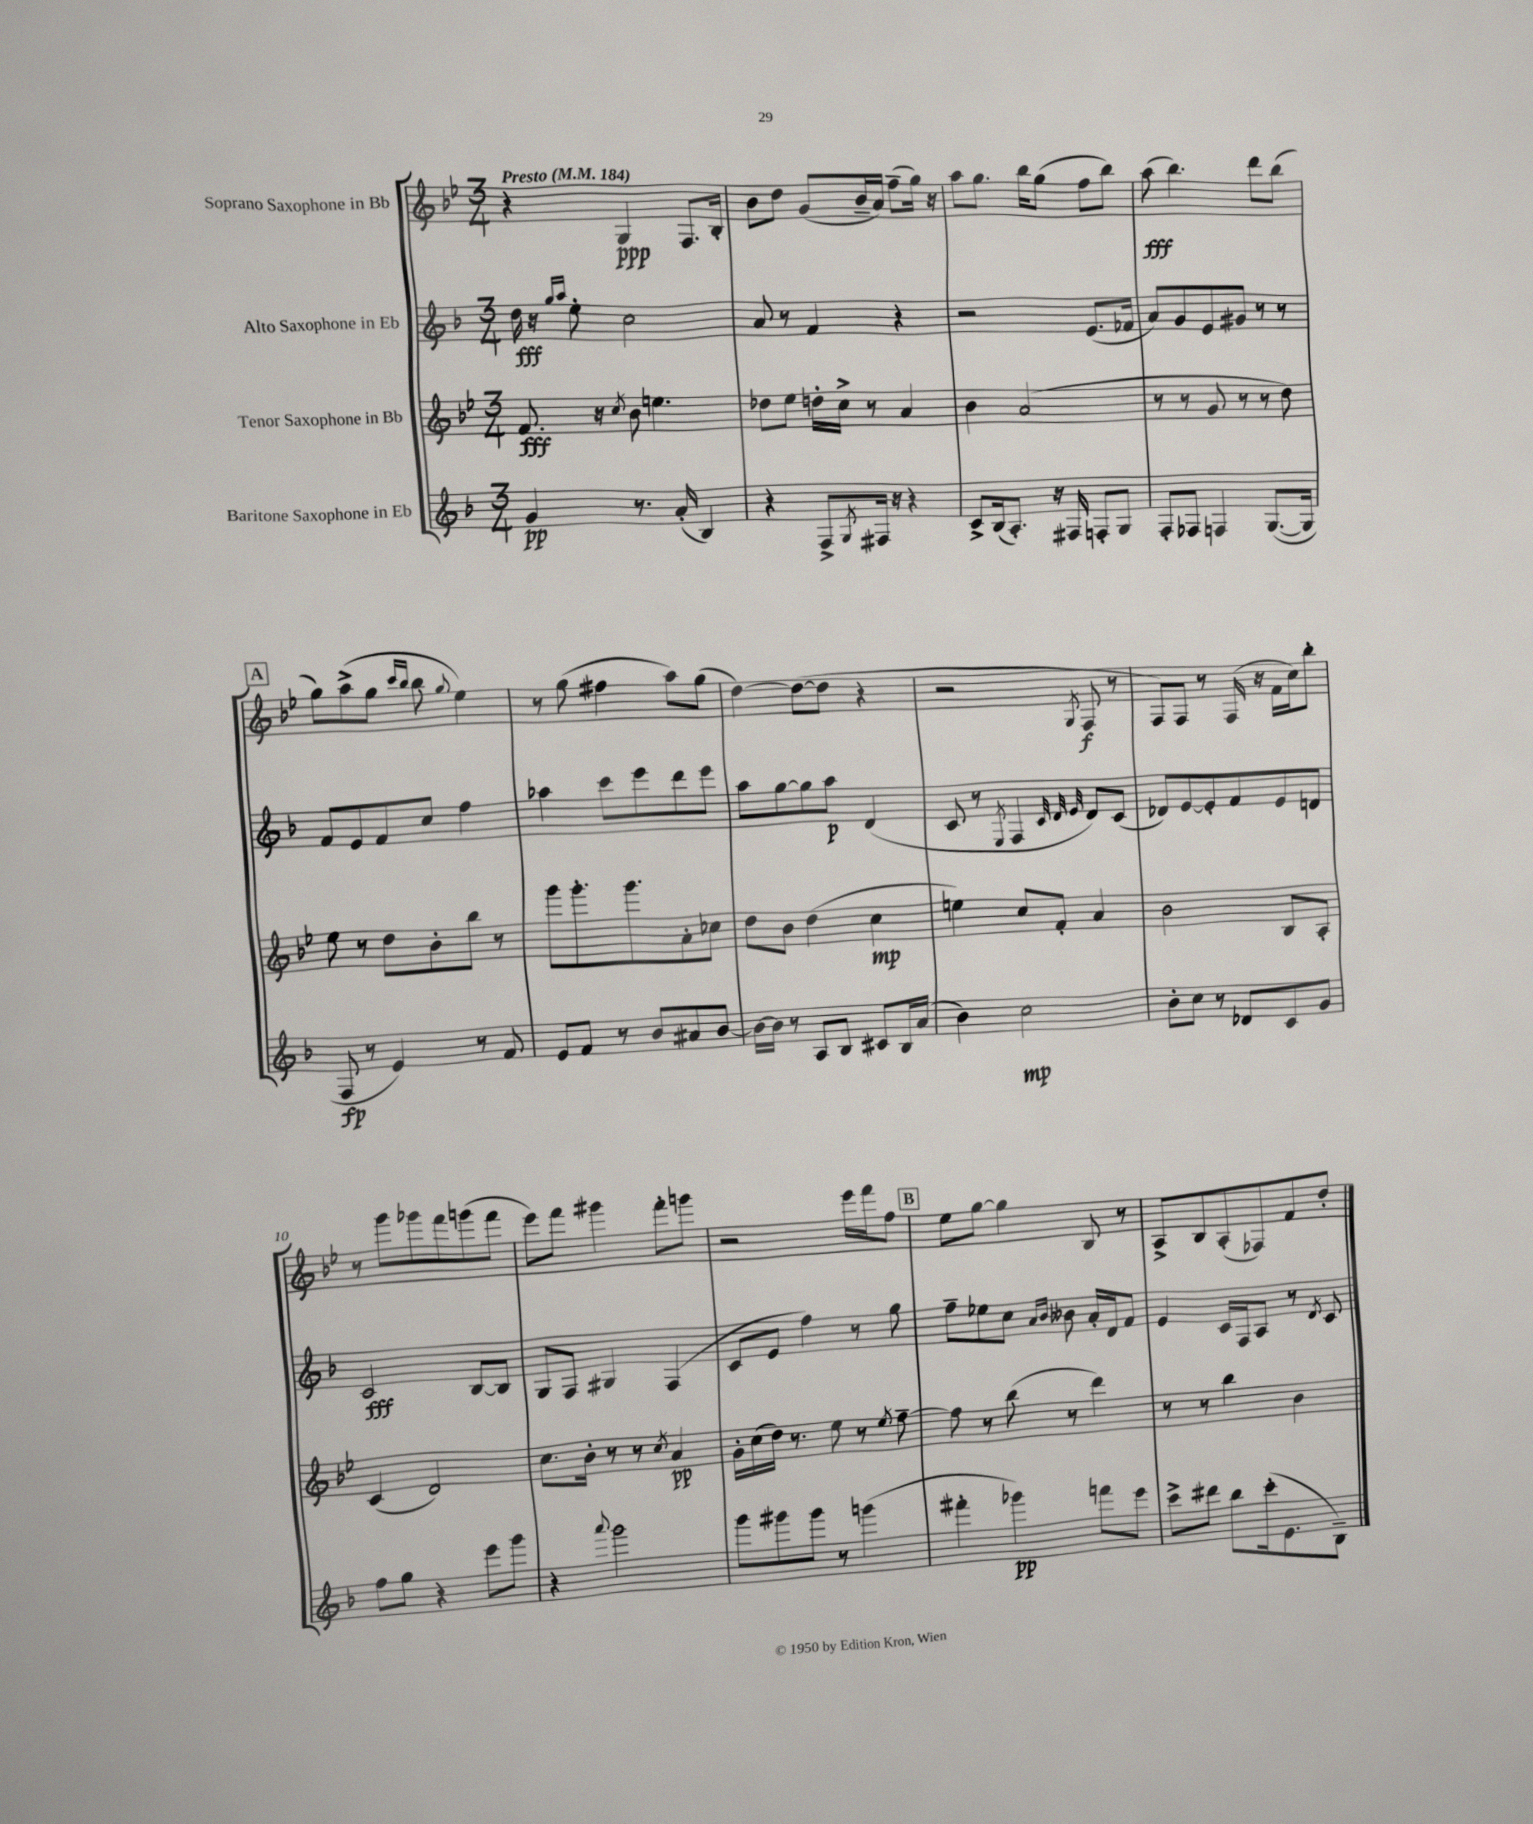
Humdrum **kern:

**kern	**dynam	**kern	**dynam	**kern	**dynam	**kern	**dynam
*part4	*part4	*part3	*part3	*part2	*part2	*part1	*part1
*staff4	*staff4	*staff3	*staff3	*staff2	*staff2	*staff1	*staff1
*I"Baritone Saxophone in Eb	*	*I"Tenor Saxophone in Bb	*	*I"Alto Saxophone in Eb	*	*I"Soprano Saxophone in Bb	*
*clefG2	*	*clefG2	*	*clefG2	*	*clefG2	*
*k[b-]	*	*k[b-e-]	*	*k[b-]	*	*k[b-e-]	*
*M3/4	*	*M3/4	*	*M3/4	*	*M3/4	*
*MM184	*	*MM184	*	*MM184	*	*MM184	*
=1	=1	=1	=1	=1	=1	=1	=1
!	!	!	!	!	!	!LO:TX:a:B:t=Presto	!
4g/	pp	8.f/	fff	16dd\	fff	4r	.
.	.	.	.	16r	.	.	.
.	.	.	.	16qqgg/LL	.	.	.
.	.	.	.	16qqaa/JJ	.	.	.
.	.	.	.	8ee'\	.	.	.
.	.	16r	.	.	.	.	.
.	.	8qcc/	.	.	.	.	.
8.r	.	8b-\	.	2cc\	.	4G/	ppp
.	.	4.een\	.	.	.	.	.
(16a'/	.	.	.	.	.	.	.
4B-/)	.	.	.	.	.	8.F/L	.
.	.	.	.	.	.	16B-'/Jk	.
=2	=2	=2	=2	=2	=2	=2	=2
4r	.	8dd-X\L	.	8a/	.	8b-\L	.
.	.	8ee-\J	.	8r	.	8dd\J	.
8F^/L	.	16ddn'\LL	.	4f/	.	(8g/L	.
.	.	16cc^\JJ	.	.	.	.	.
8qG/	.	.	.	.	.	.	.
16F#X/Jk	.	8r	.	.	.	16b-~/L	.
16r	.	.	.	.	.	16a/JJ)	.
4r	.	4a/	.	4r	.	(8ff~\L	.
.	.	.	.	.	.	16gg\Jk)	.
.	.	.	.	.	.	16r	.
=3	=3	=3	=3	=3	=3	=3	=3
8c^/L	.	4b-\	.	2r	.	8aa\L	.
(16B-/k	.	.	.	.	.	8.gg\J	.
8.A'/J)	.	.	.	.	.	.	.
.	.	(2a/	.	.	.	.	.
.	.	.	.	.	.	16bb-\KL	.
16r	.	.	.	.	.	(8gg\J	.
16F#X/	.	.	.	.	.	.	.
8Fn'/L	.	.	.	(8.e/L	.	8ff\L	.
8G/J	.	.	.	.	.	8bb-\J)	.
.	.	.	.	16f-X/Jk	.	.	.
=4	=4	=4	=4	=4	=4	=4	=4
8F'/L	.	8r	.	8a/L)	.	(8aa\	fff
8F-X/J	.	8r	.	8g/	.	4.bb-\)	.
4Fn/	.	8g/	.	8e/	.	.	.
.	.	8r	.	8g#X/J	.	.	.
([8.G/L	.	8r	.	8r	.	8ddd\L	.
.	.	8dd\)	.	8r	.	(8bb-\J	.
16G/Jk]	.	.	.	.	.	.	.
!!LO:LB:g=z
!!LO:REH:place=s1:t=A
=5	=5	=5	=5	=5	=5	=5	=5
8F/	fp	8ee-\	.	8f/L	.	8gg\L)	.
8r	.	8r	.	8e/	.	(8aa^\	.
4e/)	.	8dd\L	.	8f/	.	8gg\J	.
.	.	.	.	.	.	16qqccc/LL	.
.	.	.	.	.	.	16qqbb-/JJ	.
.	.	8b-'\	.	8cc/J	.	8bb-\	.
.	.	.	.	.	.	8qqgg/	.
8r	.	8bb-\J	.	4ff\	.	4ee-\)	.
8f/	.	8r	.	.	.	.	.
=6	=6	=6	=6	=6	=6	=6	=6
8e/L	.	8ggg\L	.	4aa-X\	.	8r	.
8f/J	.	8.ggg'\	.	.	.	(8gg\	.
8r	.	.	.	8ccc\L	.	4ff#X\	.
.	.	8.ggg\	.	.	.	.	.
8b-/L	.	.	.	8eee\	.	.	.
8a#X/	.	8a'\	.	8ddd\	.	8aa\L)	.
[8b-/J	.	8cc-X\J	.	8eee\J	.	(8gg\J	.
=7	=7	=7	=7	=7	=7	=7	=7
16b-\LL_	.	8dd\L	.	8aa\L	.	[4dd\)	.
16b-\JJ]	.	.	.	.	.	.	.
8r	.	8b-\J	.	[8gg\	.	.	.
8A/L	.	(4dd\	.	8gg\]	.	(8dd\L_	.
8B-/J	.	.	.	8aa\J	p	8dd\J]	.
8c#X/L	.	4cc\	mp	(4d/	.	4r	.
16B-/L	.	.	.	.	.	.	.
(16a/JJ	.	.	.	.	.	.	.
=8	=8	=8	=8	=8	=8	=8	=8
4b-\)	.	4een\)	.	8c/	.	2r	.
.	.	.	.	8r	.	.	.
.	.	.	.	8qE/	.	.	.
2cc\	mp	8cc/L	.	4F/	.	.	.
.	.	8f'/J	.	.	.	.	.
.	.	.	.	32qqc/	.	.	.
.	.	.	.	32qqd/	.	.	.
.	.	.	.	32qqe/	.	8qG/	.
.	.	4a/	.	8d/L)	.	8F/	f
.	.	.	.	(8c/J	.	8r	.
=9	=9	=9	=9	=9	=9	=9	=9
8b-'\L	.	2b-\	.	8d-X/L)	.	8F/L)	.
8cc\J	.	.	.	[8e/	.	8F/J	.
8r	.	.	.	8e'/]	.	8r	.
8d-X/L	.	.	.	8f/	.	(16F/	.
.	.	.	.	.	.	16r	.
8c/	.	8B-/L	.	8e/	.	16f\LL	.
.	.	.	.	.	.	16cc\J)	.
8g/J	.	8A'/J	.	8dn/J	.	8bb-'\J	.
!!LO:LB:g=z
=10	=10	=10	=10	=10	=10	=10	=10
8ff\L	.	(4c/	.	2c/	fff	8r	.
8gg\J	.	.	.	.	.	8ggg\L	.
4r	.	2d/)	.	.	.	8ggg-X\	.
.	.	.	.	.	.	8fff\	.
8eee\L	.	.	.	[8B-/L	.	(8gggn\	.
8ggg\J	.	.	.	8B-/J]	.	8fff\J	.
=11	=11	=11	=11	=11	=11	=11	=11
4r	.	8.cc\L	.	8G/L	.	8eee-\L)	.
.	.	.	.	8F/J	.	8fff\J	.
.	.	16b-'\Jk	.	.	.	.	.
8qqaaa/	.	.	.	.	.	.	.
2ggg\	.	8r	.	4G#X/	.	4ggg#X\	.
.	.	8r	.	.	.	.	.
.	.	8qcc/	.	.	.	.	.
.	.	4a/	pp	(4F/	.	8fff'\L	.
.	.	.	.	.	.	8gggn\J	.
=12	=12	=12	=12	=12	=12	=12	=12
8ggg\L	.	16g'\LL	.	8c/L	.	2r	.
.	.	(16cc\	.	.	.	.	.
8ggg#X\	.	16dd\JJ)	.	8e/J	.	.	.
.	.	8.r	.	.	.	.	.
8ggg#\J	.	.	.	4ff\)	.	.	.
8r	.	8ee-\	.	.	.	.	.
(4gggn\	.	8r	.	8r	.	16eee-\LL	.
.	.	.	.	.	.	16fff\J	.
.	.	8qee-/	.	.	.	.	.
.	.	[8ff~\	.	8gg\	.	8ff\J	.
!!LO:REH:place=s1:t=B
=13	=13	=13	=13	=13	=13	=13	=13
4fff#X'\	.	8ff\]	.	8ff~\L	.	8ee-\L	.
.	.	8r	.	8ee-X\	.	[8gg\J	.
4ggg-X\)	pp	(8bb-\	.	8cc\J	.	4gg\]	.
.	.	.	.	16qqa/LL	.	.	.
.	.	.	.	16qqb-/JJ	.	.	.
.	.	8r	.	8b--X\	.	.	.
8fffn\L	.	4ddd\)	.	16a'/LL	.	8B-/	.
.	.	.	.	16d/J	.	.	.
8eee\J	.	.	.	8f/J	.	8r	.
=14	=14	=14	=14	=14	=14	=14	=14
8ccc^\L	.	8r	.	4e/	.	8A^/L	.
8ddd#X\J	.	8r	.	.	.	8B-/	.
8bb-\L	.	4bb-\	.	16c/LL	.	(8A'/	.
.	.	.	.	16F/J	.	.	.
(16ccc'\k	.	.	.	8A/J	.	8F-X/)	.
8.e\	.	.	.	.	.	.	.
.	.	4b-\	.	8r	.	8f/	.
.	.	.	.	8qd/	.	.	.
8B-~\J)	.	.	.	8c/	.	8dd'/J	.
==	==	==	==	==	==	==	==
*-	*-	*-	*-	*-	*-	*-	*-
